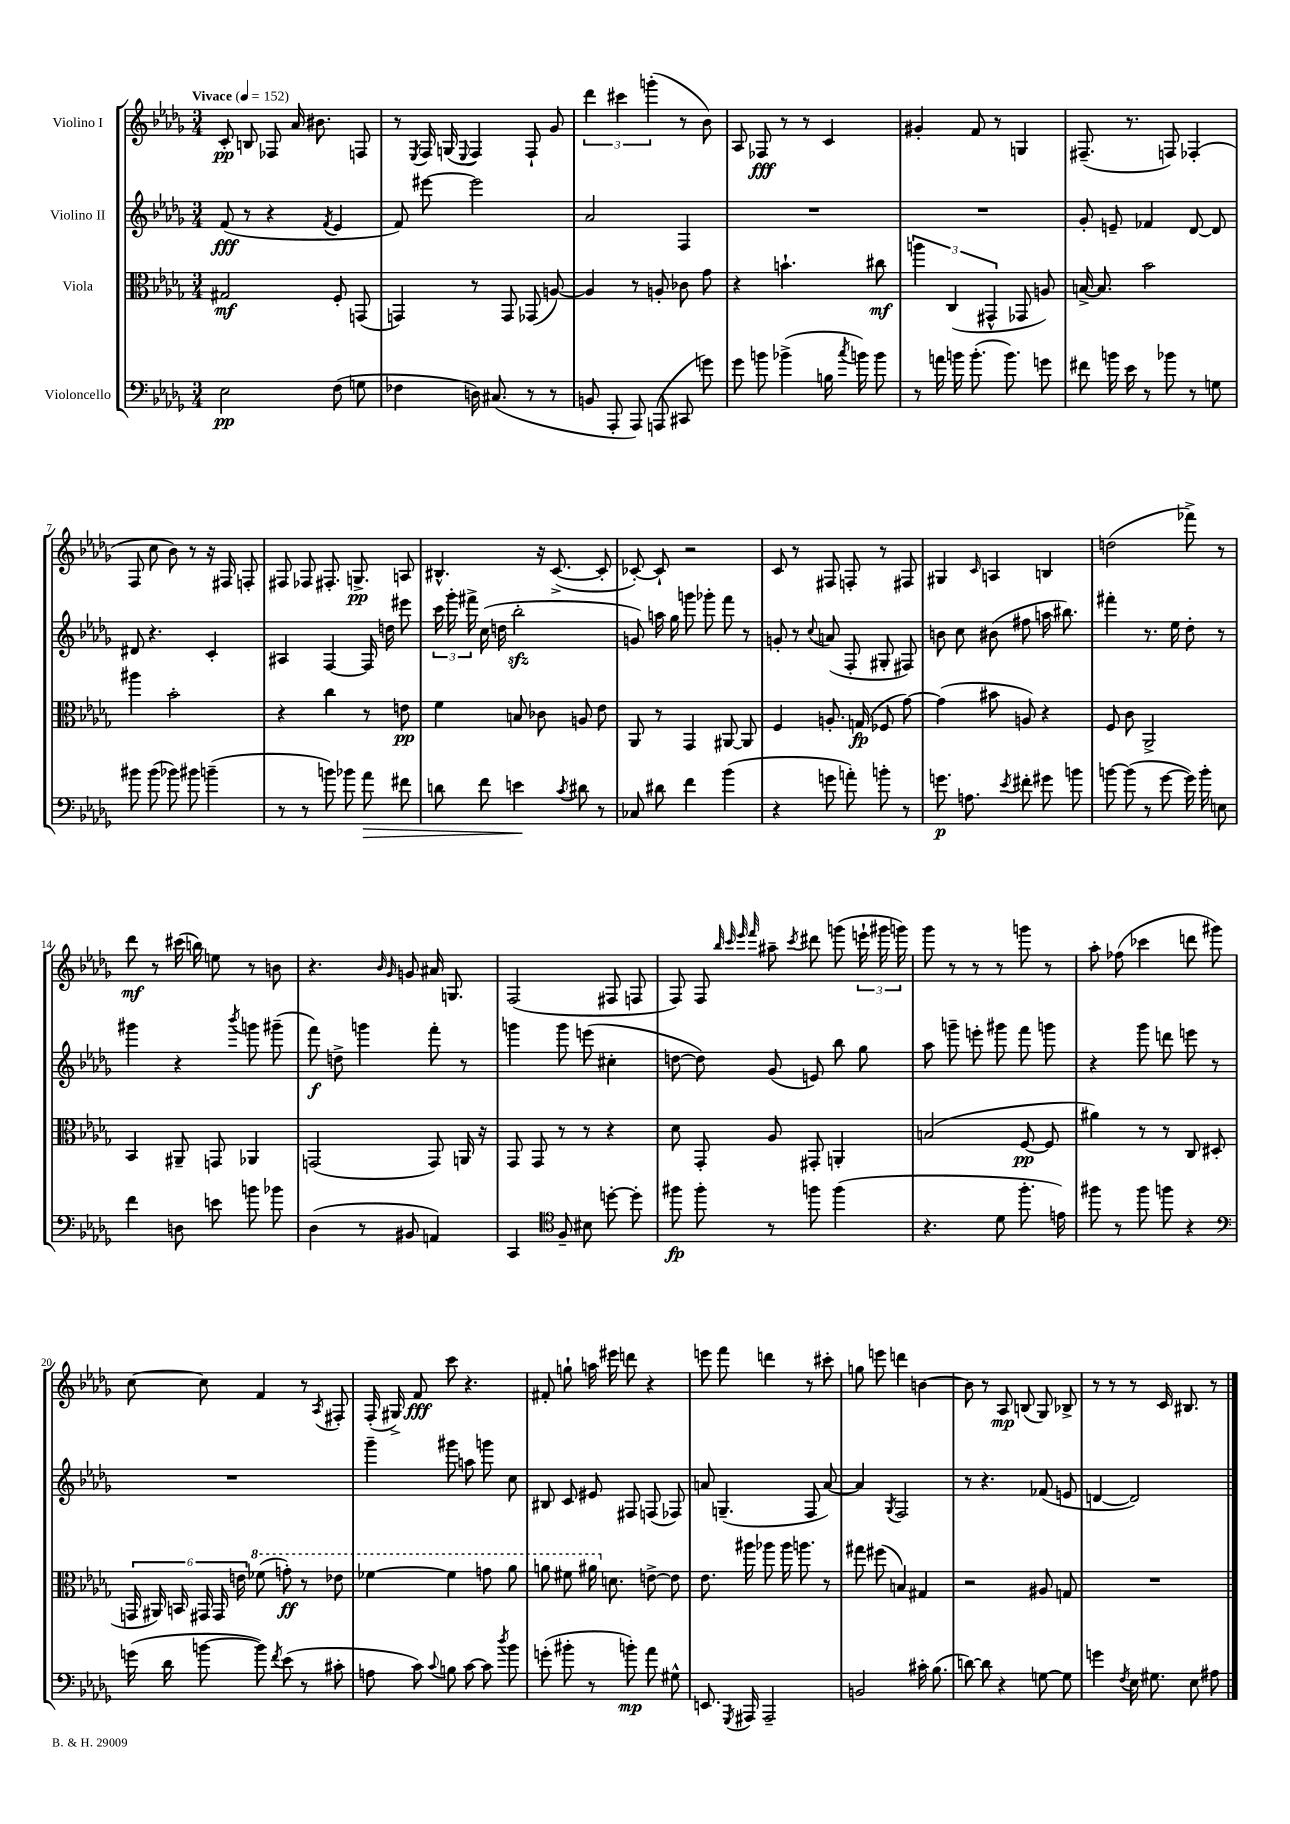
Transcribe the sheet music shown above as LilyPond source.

<<
\new StaffGroup <<
\new Staff = "s0" \with { instrumentName = "Violino I" } {
    \clef treble \key des \major \numericTimeSignature \time 3/4 \tempo "Vivace" 4 = 152
    \autoBeamOff c'8-.\pp b8 fes8 aes'16 bis'8. f8 |
    r8 \acciaccatura { ees8 } f16 g16( \appoggiatura { ees8 } f4) f8-! ges'8 |
    \tuplet 3/2 { des'''4 cis'''4 g'''4-.( } r8 bes'8) |
    aes8 fes8\fff r8 r8 c'4 |
    gis'4-. f'8 r8 g4 |
    fis8.--( r8. f8) fes4-.( |
    f8 c''8 bes'8) r8 r16 fis16 f8-. |
    fis8 fes8 fis8.-. g8.->\pp a8 |
    bis4.-^ r16 c'8.~->( c'8-. |
    ces'8~-.) ces'8-! r2 |
    c'8 r8 fis8 f8-. r8 fis8 |
    gis4 \grace { c'16 } a4 b4 |
    d''2( fes'''8->) r8 |
    des'''8\mf r8 cis'''16( b''16) e''8 r8 b'8 |
    r4. \grace { bes'16 ges'16 } g'8 ais'16 g8. |
    f2( fis8 f8 |
    f8) f8 \grace { bes''32 c'''32 ees'''32 f'''32 } ais''8-- \acciaccatura { c'''8 } dis'''8 g'''8( \tuplet 3/2 { e'''16-! gis'''16 g'''16) } |
    ges'''8 r8 r8 r8 g'''8 r8 |
    aes''8-. fes''8( ces'''4 d'''8 gis'''8) |
    c''8~ c''8 f'4 r8 \acciaccatura { aes8 } fis8-. |
    f16-.( gis16->) f'8\fff c'''8 r4. |
    fis'8-. g''8-! a''16 eis'''16 d'''8 r4 |
    e'''8 f'''8 d'''4 r8 cis'''8-. |
    g''8 e'''8 d'''4 b'4~ |
    b'8 r8 aes8\mp b8( ges8) bes8-> |
    r8 r8 r8 c'16 bis8. r8 \bar "|." |
}
\new Staff = "s1" \with { instrumentName = "Violino II" } {
    \clef treble \key des \major \numericTimeSignature \time 3/4
    \autoBeamOff f'8\fff( r8 r4 \acciaccatura { f'8 } ees'4 |
    f'8) eis'''8~ eis'''2 |
    aes'2 f4 |
    R2. |
    R2. |
    ges'8-. e'8-- fes'4 des'8~ des'8 |
    dis'8 r4. c'4-. |
    ais4 f4~ f16 d''16 eis'''8 |
    \tuplet 3/2 { c'''16 ges'''16-. fis'''16-> } c''16( d''16 bes''2-.\sfz |
    g'8) a''16 ges''16 g'''8 ges'''8-. f'''8 r8 |
    g'8-. r8 \appoggiatura { c''8 } a'8( f8-. gis8-. fis8) |
    b'8 c''8 bis'8( fis''8 a''16 bis''8.) |
    fis'''4-. r8. ees''16 des''8-. r8 |
    gis'''4 r4 \acciaccatura { bes'''8 } g'''8 gis'''8--( |
    f'''8\f) d''8-> g'''4 f'''8-. r8 |
    g'''4 g'''8 e'''8( cis''4-. |
    d''8~ d''8) ges'8( e'8) bes''8 ges''8 |
    aes''8 g'''8-- e'''8-. gis'''8 f'''8 g'''8 |
    r4 ges'''8 d'''8 e'''8 r8 |
    R2. |
    ges'''4-- gis'''8 a''8 g'''8 c''8 |
    bis8 c'8 eis'8 fis8 f8( fes8) |
    a'8 g4.--( f8 a'8~) |
    a'4 \acciaccatura { ges8 } f2 |
    r8 r4. fes'8( e'8 |
    d'4~ d'2) \bar "|." |
}
\new Staff = "s2" \with { instrumentName = "Viola" } {
    \clef alto \key des \major \numericTimeSignature \time 3/4
    \autoBeamOff gis2\mf f8-. g,8( |
    g,4) r8 g,8 ges,8( a8~) |
    a4 r8 a8-. ces'8 ges'8 |
    r4 b'4.-! cis''8\mf |
    \tuplet 3/2 { a''4 c4( gis,4-^ } ges,8 a8) |
    b16~-> b8. bes'2 |
    ais''4 bes'2-. |
    r4 c''4 r8 e'8\pp |
    f'4 b8 ces'8 a8 ees'8 |
    aes,8 r8 ges,4 ais,8~ ais,8 |
    f4 a8.-. g16\fp( fes8 ges'8~) |
    ges'4( bis'8 a8) r4 |
    f8 c'8 aes,2-> |
    bes,4 ais,8-- g,8 aes,4 |
    g,2( g,8) a,16 r16 |
    ges,8 ges,8 r8 r8 r4 |
    des'8 ges,8-. aes8 gis,8-. a,4-. |
    b2( f8~\pp f8 |
    ais'4) r8 r8 c8 dis8( |
    \tuplet 6/4 { g,16 ais,16) b,16 gis,16 gis,16 e'16 } \ottava #1 fes''8( g''8-.\ff) r8 ees''!8 |
    fes''4~ fes''4 g''8 aes''8 |
    a''8 fis''8 ais''16 \ottava #0 d'8. e'8~-> e'8 |
    ees'8. ais''16 aes''8 aes''16 a''8. r8 |
    gis''8 fis''8( b4) gis4 |
    r2 ais8 g8 |
    R2. \bar "|." |
}
\new Staff = "s3" \with { instrumentName = "Violoncello" } {
    \clef bass \key des \major \numericTimeSignature \time 3/4
    \autoBeamOff ees2\pp f8( g8 |
    fes4 d16) cis8.( r8 r8 |
    b,8 aes,,8-. aes,,8) a,,8( cis,8 g'8) |
    ges'8 b'8 bes'4->( b16 \acciaccatura { c''8 } b'16) b'8 |
    r8 a'16 b'16 b'8.-.( b'8.) g'8 |
    fis'8 b'16 ees'16 r8 bes'8 r8 g8 |
    bis'8 bis'8( bes'8) bis'8 b'4--( |
    r8 r8 b'8) bes'8 aes'8\> fis'8 |
    d'8 f'8 e'4\! \acciaccatura { c'8 } dis'8 r8 |
    ces8 dis'8 f'4 bes'4( |
    r4 g'8 a'8-.) b'8-. r8 |
    g'8.\p a8. \acciaccatura { ees'8 } fis'8-. gis'8 b'8 |
    b'8~ b'8( r8 ges'8~ ges'16) b'16-. e8 |
    f'4 d8 e'8 b'8 bes'8 |
    des4( r8 bis,8 a,4) |
    c,4 \clef tenor f8-- bis8 d''8~-. d''8-. |
    fis''8\fp fis''8-. r8 f''8 f''4( |
    r4. des'8 f''8.-. e'16) |
    fis''8 r8 fis''8 f''8 r4 |
    \clef bass g'16( des'16 b'8~ b'8) \acciaccatura { f'8 } ees'8( r8 cis'8-. |
    a8 c'8) \appoggiatura { c'8 } b8 c'8~ c'8 \acciaccatura { des''8 } bes'8 |
    g'8-.( bis'8-. r8 b'8-.\mp) aes'8 gis8-^ |
    e,8. \acciaccatura { ges,,8 } ais,,16 ais,,2-- |
    b,2 cis'16-. bes8.( |
    d'8~) d'8 r4 g8~ g8 |
    g'4 \acciaccatura { f8 } ees16 gis8. ees8 ais8 \bar "|." |
}
>>
>>
